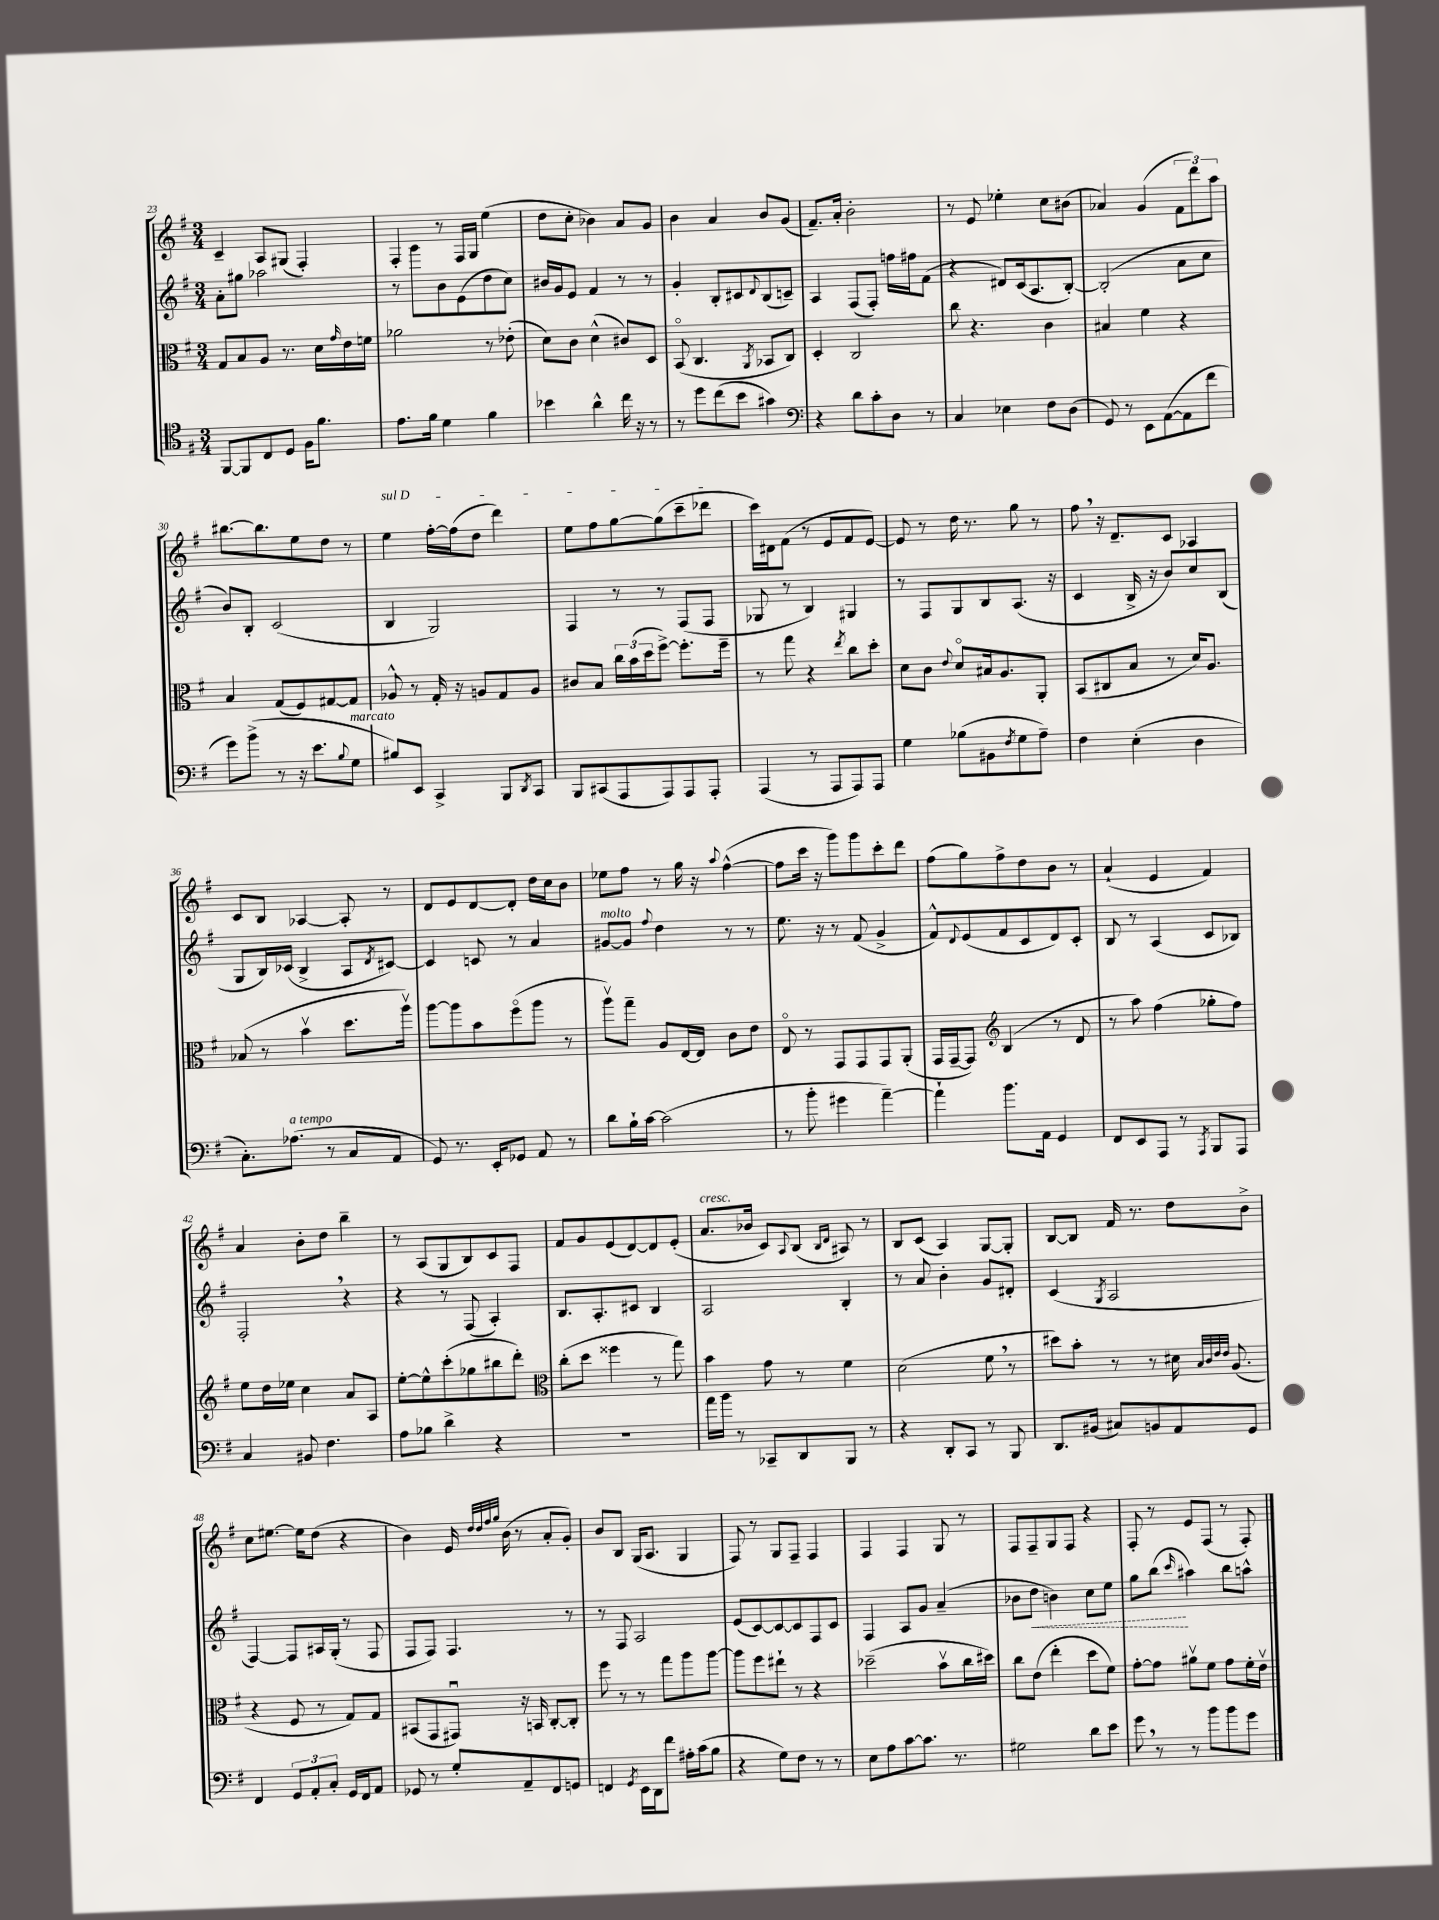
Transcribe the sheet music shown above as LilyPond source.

<<
\new StaffGroup <<
\new Staff = "s0" {
    \clef treble \key g \major \numericTimeSignature \time 3/4
    c'4-- a8 gis8( fis4-.) |
    fis4-. r8 fis16 g16 e''4( |
    d''8 c''8-. bes'4) a'8 g'8 |
    b'4 a'4 b'8 g'8( |
    fis'8.--) a'16-. b'2-. |
    r8 e'8 ees''4-. c''8 bis'8( |
    aes'4) g'4( \tuplet 3/2 { fis'8 d'''8) a''8 } |
    bis''8.~ bis''8. e''8 d''8 r8 |
    \once \override TextSpanner.bound-details.left.text = \markup { \italic "sul D" } e''4\startTextSpan fis''16~-. fis''16( d''8 d'''4) |
    e''8 fis''8 g''8~ g''8( c'''8-- des'''8\stopTextSpan |
    c'''16) dis'16 fis'8( r8 e'8 fis'8 e'8~) |
    e'8 r8 d''16 r8. g''8 r8 |
    fis''8 \breathe r16 d'8.-- c'8 aes4 |
    c'8 b8 aes4~ aes8-. r8 |
    d'8 e'8 d'8~ d'8-. d''16 c''16 b'8 |
    ees''8 fis''8 r8 g''16 r16 \appoggiatura { a''8 } fis''4~-^( |
    fis''8 c'''16 r16 g'''8) g'''8 c'''8-. d'''8 |
    fis''8( g''8) fis''8-> d''8 b'8 r8 |
    a'4-!( e'4 fis'4) |
    a'4 b'8-. d''8 b''4-- |
    r8 a8( g8 b8) c'8 fis8 |
    fis'8 g'8 e'8( d'8~) d'8 e'8-.( |
    a'8.^\markup { \italic "cresc." } bes'16 c'8) \appoggiatura { a8 } b8( \grace { b16 d'16 } ais8) r8 |
    b8 c'8( a4) g8~ g8-. |
    b8~ b8 fis'16 r8. d''8 b'8-> |
    c''8 eis''8.~ eis''16 d''8( r4 |
    b'4) e'16 \grace { d''32 d''32 fis''32 g''32 } b'16( r8 a'8-. g'8-.) |
    b'8 b8 g16( a8. g4 |
    fis8) r8 g8 fis8-- fis4 |
    fis4 fis4 g8 r8 |
    fis8 fis8-- g8 fis8 r4 |
    fis8-. r8 e'8 fis8( r8 fis8-.) \bar "|." |
}
\new Staff = "s1" {
    \clef treble \key g \major \numericTimeSignature \time 3/4
    a'8-. gis''8 aes''2 |
    r8 g'''8 b'8 e'8( d''8 c''8) |
    bis'16 g'16 e'8 fis'4 r8 r8 |
    g'4-. b8-. cis'8 \appoggiatura { d'8 } b8( c'8--) |
    a4 fis8( fis8-.) f''16 fis''16 fis'8( |
    r4 dis'8) c'16( a8. b8~-.) |
    b2-.( a'8 c''8 |
    b'8) b8-. c'2( |
    b4 g2) |
    fis4 r8 r8 fis8( fis8 |
    ges8 r8 b4) gis4 |
    r8 fis8 g8 b8 a8.( r16 |
    c'4 b16-> r16 b'8) c''8 b8( |
    g8 b16) ces'16( b4-> a8 \acciaccatura { d'8 } cis'8~) |
    cis'4 c'8 r8 a'4 |
    gis'8~^\markup { \italic "molto" } gis'8 \appoggiatura { fis''8 } d''4 r8 r8 |
    e''8. r16 r8 fis'8( g'4-> |
    fis'8-^) \appoggiatura { d'8 } e'8( fis'8 c'8 d'8) c'8-. |
    b8 r8 a4( c'8 bes8) |
    fis2-. \breathe r4 |
    r4 r8 fis8( a4-.) |
    b8. a8.-. cis'8 b4 |
    a2 b4-. |
    r8 a'8 b'4-. g'8 dis'8-. |
    c'4( \acciaccatura { g8 } a2 |
    fis4~) fis8 ais16 g16-.( r8 fis8 |
    fis8 fis8) fis4. r8 |
    r8 fis8 a2 |
    e'8( c'8~) c'8~ c'8 fis8 c'8 |
    fis4 a8 g'8 a'4--( |
    bes'8 \once \override Hairpin.style = #'dashed-line d''8\< b'4) c''8 e''8 |
    g''8 b''8\!( \grace { c'''16 } ais''4) b''8 a''8-^ \bar "|." |
}
\new Staff = "s2" {
    \clef alto \key g \major \numericTimeSignature \time 3/4
    g8 b8 a8 r8. d'16 \grace { g'16 } e'16 f'16 |
    aes'2 r8 ees'8-.( |
    d'8) c'8 d'4-^( cis'8) d8 |
    b,8\flageolet( c4. \acciaccatura { a,8 } bes,8 c8) |
    d4-. c2 |
    c''8 r4. c'4 |
    bis4 fis'4 r4 |
    b4 g8( fis8) gis8~ gis8 |
    aes8-^ r8 g16-. r16 a8 g8 a8 |
    cis'8 b8 \tuplet 3/2 { c''16 b'16( d''16 } fis''8~->) fis''8.-. fis''16-- |
    r8 g''8 r4 \acciaccatura { e''8 } c''8 d''8-. |
    d'8 c'8 \appoggiatura { e'8 } d'8\flageolet bis16 a8. a,8-. |
    b,8( cis8 b8 r8 d'16) a8. |
    bes8( r8 b'4\upbow d''8. a''16\upbow) |
    a''8~ a''8 b'8 fis''8\flageolet( a''8 r8 |
    a''8\upbow) g''8-- a8 e16~ e16 c'8 e'8 |
    e8\flageolet r8 g,8 g,8 g,8 a,8-.( |
    g,16 g,16~-- g,8) \clef treble b4( r8 d'8 |
    r8 a''8) fis''4( ges''8-. fis''8) |
    e''8 d''16 ees''16 c''4 a'8 a8 |
    e''8~-. e''8-^ c'''8-.( ges''8 bis''8 d'''8-.) |
    \clef alto c''8-.( d''8 fisis''4 r8 g''8) |
    b'4 g'8 r8 fis'4 |
    d'2( fis'8 \breathe r8 |
    dis''8) b'8-. r8 r8 dis'16 \grace { b32 c'32 e'32 e'32 } a8.( |
    r4 fis8 r8 g8) g8 |
    bis,8( g,8 gis,8\downbow) r16 b,16 c8~-. c8-. |
    fis''8 r8 r8 g''8 a''8 a''8~ |
    a''8 fis''8 eis''8-! r8 r4 |
    des''2--( b'8\upbow c''16 dis''16) |
    c''8 e'8( e''4-. d''8 fis'8) |
    g'8~-. g'8 ais'8\upbow fis'8 g'8 fis'16-. e'16\upbow \bar "|." |
}
\new Staff = "s3" {
    \clef tenor \key g \major \numericTimeSignature \time 3/4
    fis,8~ fis,8 c8 d8 fis16 fis'8. |
    e'8. fis'16 d'4 fis'4 |
    bes'4 a'4-^ c''16 r16 r8 |
    r8 d''8 c''8( b'8 gis'4) |
    \clef bass r4 d'8 c'8-. d8 r8 |
    c4 ees4 fis8 d8( |
    g,8) r8 e,8 a,8~( a,8 fis'8 |
    g'8) b'8->( r8 r16 e'8. \appoggiatura { b8 } g8^\markup { \italic "marcato" } |
    bis8) e,8 c,4-> b,,8 \acciaccatura { d,8 } c,8 |
    b,,8 cis,8( a,,8 a,,8) a,,8 a,,8-. |
    a,,4( r8 a,,8 a,,8) a,,8 |
    g4 bes8( bis,8 \acciaccatura { fis8 } g8 a8--) |
    fis4 e4-.( d4 |
    c8.-.) aes8.^\markup { \italic "a tempo" }( r8 c8 a,8 |
    g,8) r8. e,16-. ges,8 a,8 r8 |
    d'8 b16-! c'16~ c'2( |
    r8 b'8-. gis'4 a'4~--) |
    a'4-! b'8. a,16 g,4 |
    fis,8 e,8 a,,8 r8 \acciaccatura { a,,8 } b,,8 a,,8 |
    c4 bis,8 fis4. |
    a8 bes8 d'4-> r4 |
    R2. |
    a'16 b'16 r8 ces,8-- d,8 b,,8 r8 |
    r4 d,8-. c,8 r8 b,,8 |
    d,8. bis,16( cis8) b,8 a,8 g,8 |
    fis,4 \tuplet 3/2 { g,8 a,8-. c8-. } g,16 fis,16 a,8 |
    ges,8 r8 g8-. a,8-- fis,8 g,8 |
    f,4 \acciaccatura { g,8 } e,16 d,16 fis'8 ais16-. c'16( b8 |
    r4 g8) fis8 r8 r8 |
    e8 a8 c'8~ c'8. r8. |
    gis2 d'8 e'8 |
    g'8 \breathe r8 r8 b'8 b'8 g'8 \bar "|." |
}
>>
>>
\layout { \context { \Score currentBarNumber = #23 } }
